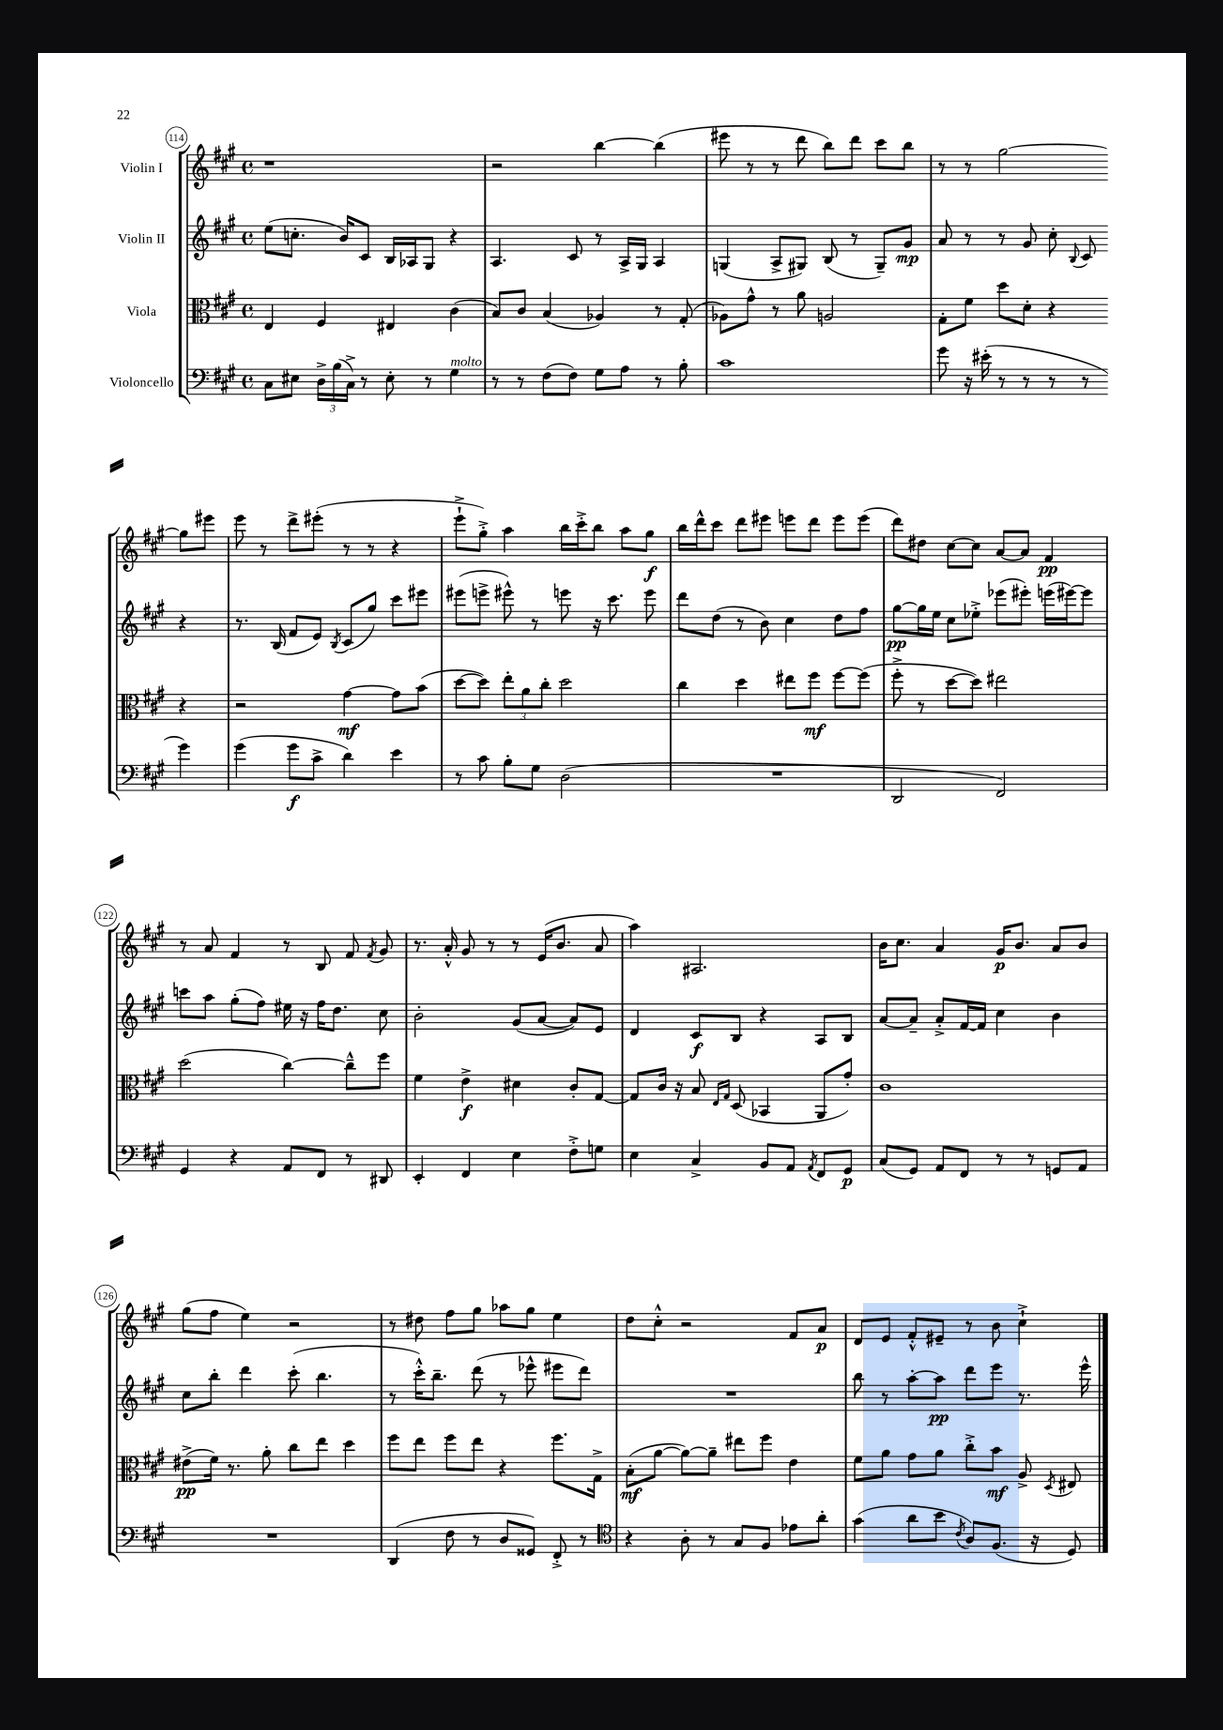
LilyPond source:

<<
\new StaffGroup <<
\new Staff = "s0" \with { instrumentName = "Violin I" } {
    \clef treble \key a \major \defaultTimeSignature \time 4/4
    \autoBeamOff r1 |
    r2 b''4~ b''4( |
    eis'''8 r8 r8 d'''8 b''8[) d'''8] cis'''8[ b''8] |
    r8 r8 gis''2~ gis''8[ eis'''8] |
    e'''8 r8 d'''8[-> eis'''8]-.( r8 r8 r4 |
    e'''8[-!-> gis''8]-.->) a''4 b''16[ cis'''16-.-> b''8] a''8[ gis''8]\f |
    b''16[ d'''16-^ cis'''8] d'''8[ eis'''8] e'''8[ d'''8] e'''8[ e'''8]( |
    d'''8[) dis''8] cis''8[~ cis''8] a'8[~ a'8] fis'4\pp |
    r8 a'8 fis'4 r8 b8 fis'8 \acciaccatura { fis'8 } gis'8 |
    r8. a'16-.-^ gis'8 r8 r8 e'16[( b'8.] a'8 |
    a''4) ais2. |
    b'16[ cis''8.] a'4 gis'16[\p b'8.] a'8[ b'8] |
    gis''8[( fis''8] e''4) r2 |
    r8 dis''8 fis''8[ gis''8] aes''8[ gis''8] e''4 |
    d''8[ cis''8]-.-^ r2 fis'8[ a'8]\p |
    d'8[ e'8] fis'8[-.-^ eis'8]-- r8 b'8 cis''4-!-> \bar "|." |
}
\new Staff = "s1" \with { instrumentName = "Violin II" } {
    \clef treble \key a \major \defaultTimeSignature \time 4/4
    \autoBeamOff e''8[( c''8.]-. b'16[) cis'8] b16[ aes16 gis8] r4 |
    a4. cis'8 r8 a16[-> gis16] a4 |
    g4( a8[-> gis8]) b8( r8 gis8[--) gis'8]\mp |
    a'8 r8 r8 gis'8 cis''8-. \appoggiatura { b8 } cis'8 r4 |
    r8. b16( fis'8[ e'8]) \acciaccatura { b8 } cis'8[( gis''8]) cis'''8[ eis'''8] |
    eis'''8[( e'''8]-> eis'''8-^) r8 e'''8 r16 cis'''8. e'''8 |
    d'''8[ d''8]( r8 b'8) cis''4 d''8[ fis''8] |
    gis''8[~\pp gis''16 e''16] cis''8[ ees''8]-.-> ees'''8[( eis'''8]-.) e'''16[( eis'''16~) eis'''8] |
    c'''8[ a''8] gis''8[-.( fis''8]) eis''16 r16 fis''16[ d''8.] cis''8 |
    b'2-. gis'8[( a'8]~ a'8[) e'8] |
    d'4 cis'8[\f b8] r4 a8[ b8] |
    a'8[~ a'8]-- a'8[-.-> fis'16~ fis'16] cis''4 b'4 |
    cis''8[ b''8]-. d'''4 cis'''8-.( b''4. |
    r8 cis'''16[-.-^) b''8.]-- d'''8( r8 ees'''8-^ eis'''8[ d'''8]) |
    R1 |
    b''8 r8 a''8[~-. a''8]\pp d'''8[ e'''8] r8. e'''16-^ \bar "|." |
}
\new Staff = "s2" \with { instrumentName = "Viola" } {
    \clef alto \key a \major \defaultTimeSignature \time 4/4
    \autoBeamOff e4 fis4 eis4 cis'4( |
    b8[) cis'8] b4( aes4) r8 gis8-.( |
    aes8[) gis'8]-^ r8 a'8 a2 |
    gis8[-. fis'8] d''8[ d'8]-. r4 r4 |
    r2 gis'4~\mf gis'8[ b'8]( |
    d''8[~ d''8]) \tuplet 3/2 { e''8[-. a'8 cis''8]-. } d''2 |
    cis''4 d''4 eis''8[ fis''8]\mf fis''8[~ fis''8]( |
    fis''8-.-> r8 d''8[~ d''8]) eis''2 |
    d''2( cis''4~) cis''8[---^ fis''8] |
    fis'4 e'4->\f dis'4 cis'8[-. gis8]~ |
    gis8[ cis'16] r16 b8 \grace { e16[ gis16] } d8( bes,4 a,8[ gis'8]-.) |
    cis'1 |
    eis'8[->\pp( fis'16]) r8. a'8-. cis''8[ e''8] d''4 |
    fis''8[ e''8] fis''8[ e''8] r4 fis''8.[ gis16]-> |
    b8[-.\mf( a'8]~ a'8[~) a'8]-- eis''8[ fis''8] e'4 |
    fis'8[ a'8] gis'8[ a'8] cis''8[-.-> b'8]\mf a8-> \acciaccatura { d8 } eis8 \bar "|." |
}
\new Staff = "s3" \with { instrumentName = "Violoncello" } {
    \clef bass \key a \major \defaultTimeSignature \time 4/4
    \autoBeamOff cis8[ eis8] \tuplet 3/2 { d16[-> b16( cis16]->) } r8 eis8-. r8 gis4^\markup { \italic "molto" } |
    r8 r8 fis8[( fis8]) gis8[ a8] r8 b8-. |
    cis'1 |
    gis'8 r16 eis'16-.( r8 r8 r8 r8 gis'4) |
    gis'4( gis'8[\f cis'8]-> d'4) e'4 |
    r8 cis'8 b8[-. gis8] d2( |
    R1 |
    d,2 fis,2) |
    gis,4 r4 a,8[ fis,8] r8 dis,8 |
    e,4-. fis,4 e4 fis8[-.-> g8] |
    e4 cis4-> b,8[ a,8] \acciaccatura { a,8 } fis,8[ gis,8]\p |
    cis8[( gis,8]) a,8[ fis,8] r8 r8 g,8[ a,8] |
    R1 |
    d,4( fis8 r8 d8[ gisis,8]) fis,8-.-> r8 |
    \clef tenor r4 a8-. r8 gis8[ fis8] ees'8[ a'8]-. |
    gis'4( a'8[ b'8] \acciaccatura { cis'8 } a8[) fis8.]( r16 d8) \bar "|." |
}
>>
>>
\layout { \context { \Score currentBarNumber = #114 \override BarNumber.stencil = #(make-stencil-circler 0.1 0.3 ly:text-interface::print) } }
